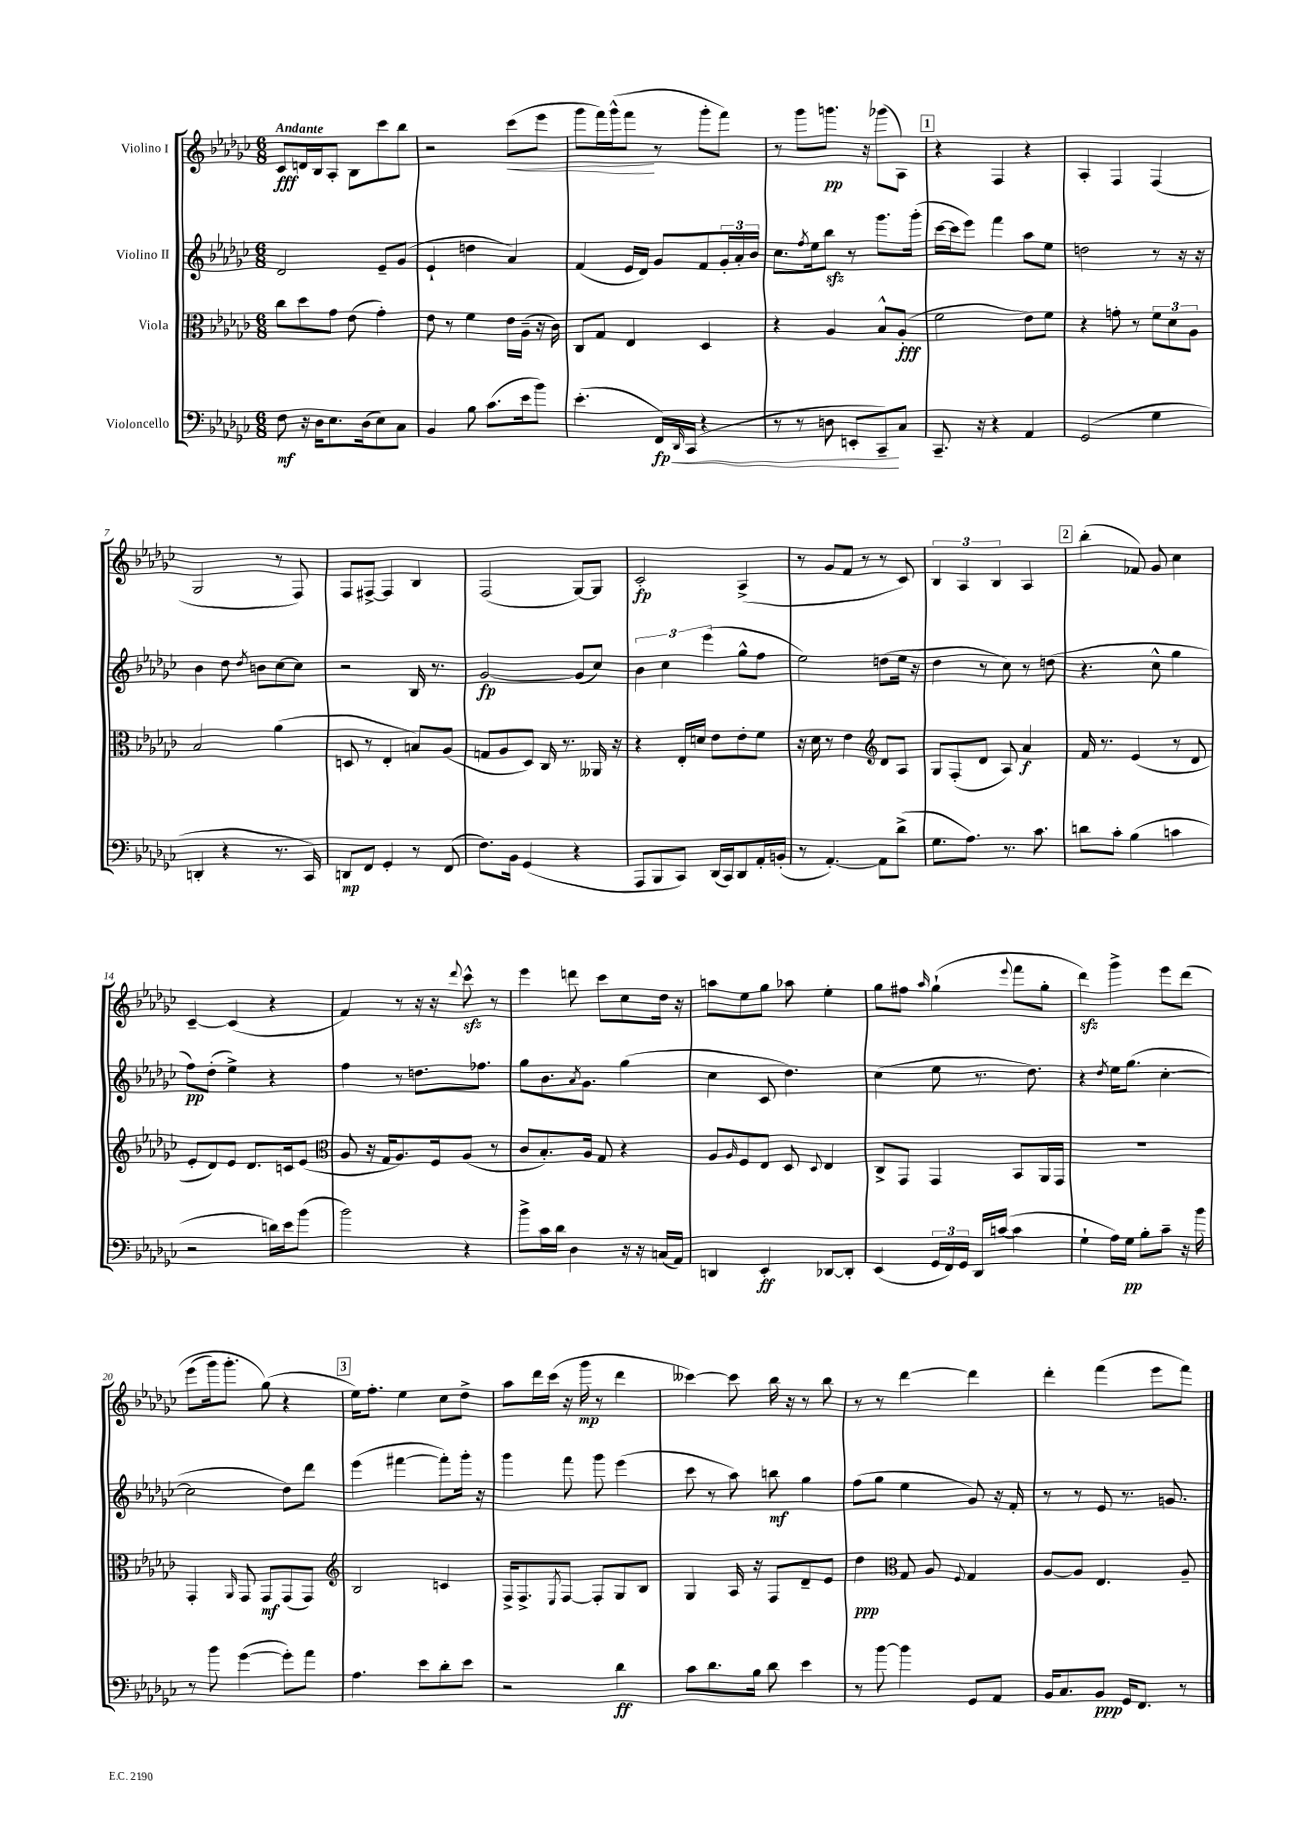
<<
\new StaffGroup <<
\new Staff = "s0" \with { instrumentName = "Violino I" } {
    \clef treble \key ges \major \numericTimeSignature \time 6/8 \tempo "Andante"
    ces'8\fff d'16 bes16 aes8-. bes8 ces'''8 bes''8 |
    r2 ces'''8\<( ees'''8 |
    ges'''8 f'''16) ges'''16-^( f'''8\! r8 ges'''8-. f'''8) |
    r8 ges'''8 g'''8.\pp r16 ges'''8( aes8) |
    \mark \markup { \box "1" } r4 f4 r4 |
    aes4-. f4 f4( |
    ges2 r8 f8) |
    f8 fis8~-> fis4 bes4 |
    f2( ges8~) ges8 |
    ces'2-.\fp aes4->( |
    r8 ges'8 f'8 r8 r8 ces'8) |
    \tuplet 3/2 { bes4 aes4 bes4 } aes4 |
    \mark \markup { \box "2" } bes''4-.( fes'8) ges'8 ces''4 |
    ces'4~-- ces'4( r4 |
    f'4) r8 r16 r16 \appoggiatura { des'''8 } ces'''8-^\sfz r8 |
    ees'''4 d'''8 ces'''8 ces''8 des''16 r16 |
    a''8 ees''8 ges''8 aes''8 ees''4-. |
    ges''8 fis''8 \grace { aes''16 } ges''4-!( \appoggiatura { ees'''8 } f'''8 ges''8-. |
    des'''4\sfz) ges'''4-> ees'''8 des'''8\( |
    ees'''8( ges'''16) ges'''8.-. ges''8(\) r4 |
    \mark \markup { \box "3" } ees''16) f''8.-. ees''4 ces''8 des''8-> |
    aes''8 des'''16 ces'''16( r16 ges'''16\mp r8 des'''4 |
    ceses'''4~) ceses'''8 bes''16 r16 r8 bes''8 |
    r8 r8 des'''4~ des'''4 |
    des'''4-. f'''4( ees'''8 f'''8) \bar "|." |
}
\new Staff = "s1" \with { instrumentName = "Violino II" } {
    \clef treble \key ges \major \numericTimeSignature \time 6/8
    des'2 ees'8-- ges'8( |
    ees'4-! d''4 aes'4) |
    f'4( ees'16 des'16) ges'8 f'8 \tuplet 3/2 { ges'16-. aes'16-. bes'16 } |
    ces''8. \acciaccatura { f''8 } ees''16 bes''8\sfz r8 ges'''8. ges'''16-.( |
    \mark \markup { \box "1" } ces'''16~ ces'''16 ees'''8) f'''4 aes''8 ees''8 |
    d''2 r8 r16 r16 |
    bes'4 des''8 \acciaccatura { des''8 } b'8 ces''8~ ces''8 |
    r2 bes16 r8. |
    ges'2~\fp ges'8( ces''8) |
    \tuplet 3/2 { bes'4 ces''4 ees'''4( } ges''8-^ f''8 |
    ees''2) d''8( ees''16 r16 |
    des''4 r8 ces''8) r8 d''8( |
    \mark \markup { \box "2" } r4. ces''8-^ ges''4 |
    f''8\pp) des''8-.( ees''4->) r4 |
    f''4 r8 d''8. fes''8. |
    ges''8 bes'8. \acciaccatura { aes'8 } ges'8. ges''4( |
    ces''4 ces'8 des''4.) |
    ces''4( ees''8 r8. des''8.) |
    r4 \acciaccatura { des''8 } ees''16 ges''8.( ces''4~-. |
    ces''2 des''8) des'''8 |
    \mark \markup { \box "3" } ees'''4( fis'''4~ fis'''8-.) ges'''16-. r16 |
    ges'''4 f'''8 ges'''8 ees'''4( |
    ces'''8 r8 aes''8) b''8\mf ges''4 |
    f''8( ges''8 ees''4 ges'8) r16 f'16-. |
    r8 r8 ees'8 r8. g'8. \bar "|." |
}
\new Staff = "s2" \with { instrumentName = "Viola" } {
    \clef alto \key ges \major \numericTimeSignature \time 6/8
    ces''8 des''8 ges'8 ees'8( ges'4-.) |
    ees'8 r8 f'4 ees'16 aes16--( r16 ces'16) |
    ces8 ges8 ees4 des4 |
    r4 aes4 bes8-^ aes8-.\fff( |
    \mark \markup { \box "1" } f'2 ees'8) f'8 |
    r4 g'8-. r8 \tuplet 3/2 { f'8 des'8 aes8 } |
    bes2 aes'4( |
    d8 r8 ees4-. b8) aes8( |
    g8 aes8 des8) ces16 r8. aeses,16 r16 |
    r4 ees16-. d'16 ees'8 ees'8-. f'8 |
    r16 des'16 r8 ees'4 \clef treble des'8 aes8 |
    ges8 f8-.( des'8 aes8) aes'4\f |
    \mark \markup { \box "2" } f'16 r8. ees'4( r8 des'8 |
    ees'8-. des'8) ees'8 des'8. c'16 ees'8( |
    \clef alto aes8 r16 ges16 aes8.) f16 aes8( r8 |
    ces'8 bes8.-.) aes16 ges8 r4 |
    aes8 \grace { aes16 } f8 ees8 des8 \appoggiatura { des8 } ees4 |
    ces8-> ges,8 ges,4 bes,8 aes,16 ges,16 |
    R2. |
    ges,4-. \grace { aes,16 } ges,8 ges,8\mf ges,8( ges,8) |
    \mark \markup { \box "3" } \clef treble bes2 c'4 |
    f16-> f8.-> \acciaccatura { ees8 } f8~ f8-. ges8 bes8 |
    ges4 aes16 r16 f8 des'8-- ees'8 |
    des''4\ppp \clef alto ges8 aes8 \appoggiatura { f8 } ges4 |
    aes8~ aes8 ees4. aes8-- \bar "|." |
}
\new Staff = "s3" \with { instrumentName = "Violoncello" } {
    \clef bass \key ges \major \numericTimeSignature \time 6/8
    f8\mf r16 des16 ees8. des16( ees8) ces8 |
    bes,4 bes8 ces'8.( ees'16 bes'8) |
    ees'4.-.( f,16\fp\<) \grace { des,16 } ces,16( r4 |
    r8 r8 d8 e,8-. ces,8--\!) ces8 |
    \mark \markup { \box "1" } ces,8.-- r16 r4 aes,4 |
    ges,2( ges4 |
    d,4-. r4 r8. ces,16) |
    d,8\mp f,8 ges,4-. r8 f,8( |
    f8.) bes,16 ges,4( r4 |
    aes,,8 bes,,8 ces,8) des,16( ces,16) des,8 aes,16-. b,16-.( |
    r8 aes,4.~-.) aes,8 des'8->( |
    ges8. aes8.) r8. ces'8. |
    \mark \markup { \box "2" } d'8 ces'8-. bes4( c'4 |
    r2 d'16) ees'16 bes'8( |
    bes'2) r4 |
    bes'8-> ces'16 des'16 des4 r16 r16 c16( aes,16) |
    d,4 ees,4-.\ff des,8~ des,8-. |
    ees,4( \tuplet 3/2 { ges,16 f,16) ges,16 } des,16 c'16~( c'4 |
    ges4-! aes16) ges16\pp bes8-. ces'8-- r16 bes'16 |
    r8 bes'8 ges'4~( ges'8-.) aes'8 |
    \mark \markup { \box "3" } aes4. ees'8 des'8-. ees'8 |
    r2 des'4\ff |
    ces'8 des'8. bes16 des'8 ees'4 |
    r8 bes'8~ bes'4 ges,8 aes,8 |
    bes,16 ces8. bes,8\ppp ges,16 f,8. r8 \bar "|." |
}
>>
>>
